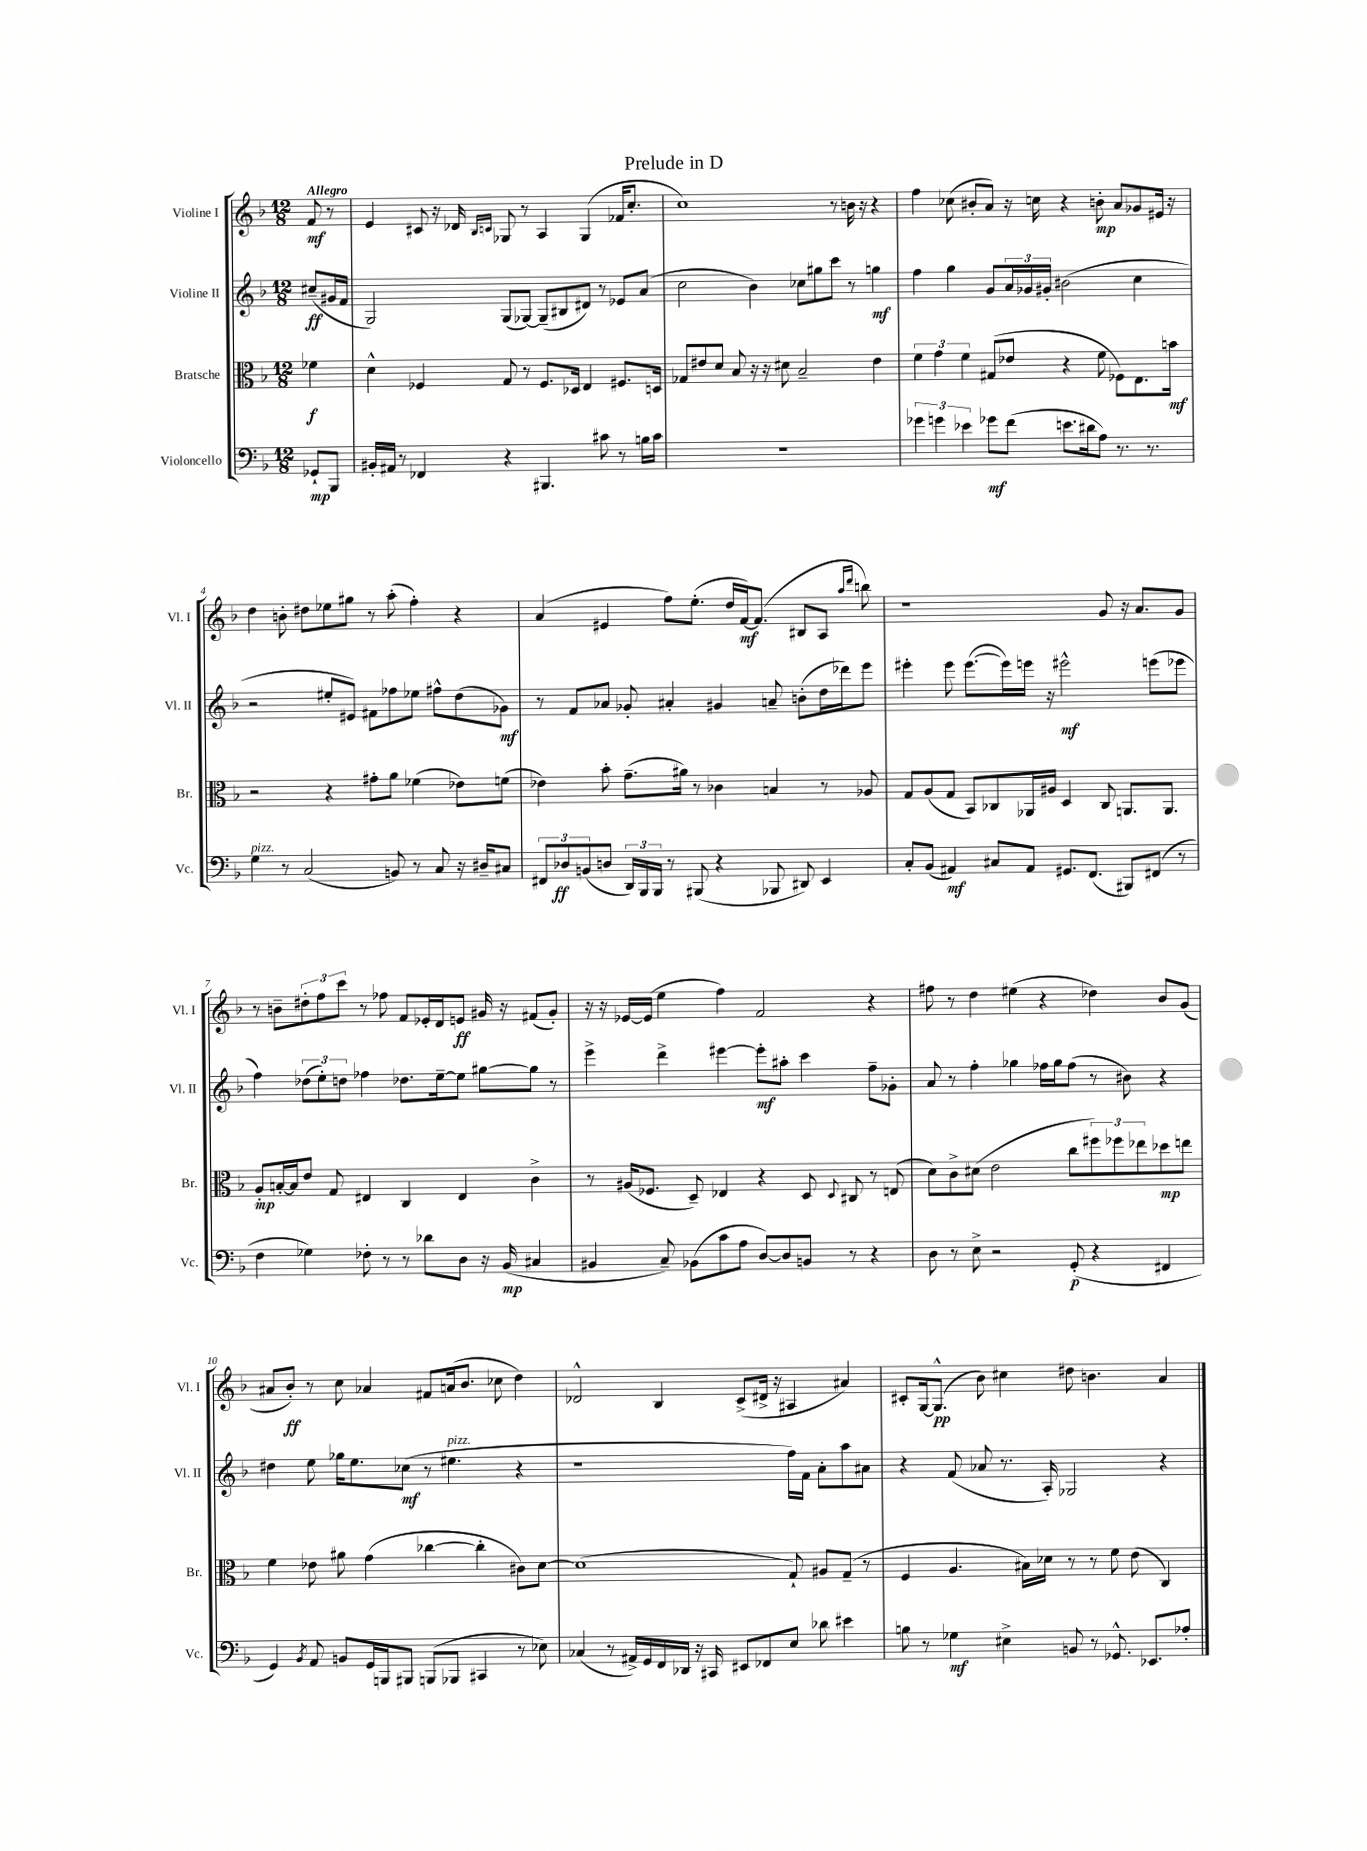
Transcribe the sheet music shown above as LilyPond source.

\header { title = "Prelude in D" }
<<
\new StaffGroup <<
\new Staff = "s0" \with { instrumentName = "Violine I" shortInstrumentName = "Vl. I" } {
    \clef treble \key f \major \numericTimeSignature \time 12/8 \partial 4 \tempo "Allegro"
    f'8\mf r8 |
    e'4 cis'8 r16 des'16 \grace { bes16 c'16 } ges8 r8 a4 ges4( fes'16 c''8.-. |
    c''1) r8 b'16 r16 r4 |
    f''4 ces''8( bis'8-. a'8) r16 c''16 r4 b'8-.\mp a'8 ges'8 eis'16 r16 |
    d''4 b'8-. dis''8 ees''8 gis''8 r8 a''8-.( f''4-.) r4 |
    a'4( eis'4 f''8) e''8.-.( d''16 f'16~\mf) f'8.( bis8 a8 \grace { a''16 d'''16 } b''8) |
    r1 g'8 r16 a'8. g'8 |
    r8 b'8-- \tuplet 3/2 { dis''8-. f''8 c'''8 } r8 fes''8 f'8 ees'16-. d'16 e'8\ff gis'16 r16 fis'8( gis'8-.) |
    r16 r16 ees'16~ ees'16( e''4 f''4) f'2 r4 |
    fis''8 r8 d''4 eis''4( r4 des''4) bes'8 g'8( |
    ais'8 bes'8-.\ff) r8 c''8 aes'4 fis'8 a'16( bes'8. ces''8 d''4) |
    des'2-^ bes4 c'8->( dis'16-> r16 ais4 ais'4) |
    cis'8-. g16~ g8.-^\pp( bes'8) cis''4 dis''8 b'4. a'4 \bar "|." |
}
\new Staff = "s1" \with { instrumentName = "Violine II" shortInstrumentName = "Vl. II" } {
    \clef treble \key f \major \numericTimeSignature \time 12/8 \partial 4
    cis''8--\ff( gis'16 f'16 |
    g2) g8( ges8~) ges8--( bis8 dis'8) r8 ees'8 a'8( |
    c''2 bes'4) ces''8 gis''8 c'''8 r8 g''4\mf |
    f''4 g''4 g'8 \tuplet 3/2 { a'16 ges'16 gis'16-. } bis'2( c''4 |
    r2 eis''8-. eis'8) fis'8 fes''8 ees''8 fis''8-^ d''8( ges'8\mf) |
    r8 f'8 aes'8 ges'8-. ais'4-. gis'4 a'8-- b'8-.( d''16 des'''16) e'''8 |
    eis'''4-. eis'''8 eis'''8.~( eis'''16) e'''16 r16 eis'''2-^\mf e'''8( ees'''8 |
    f''4) \tuplet 3/2 { des''8( e''8-.) d''8 } fes''4 des''8. e''16~-- e''8 gis''8~ gis''8 r8 |
    e'''4-> d'''4-> eis'''4~ eis'''8-.\mf ais''8-. c'''4 f''8-- ges'8-. |
    a'8 r8 f''4-. ges''4 fes''16 ges''16 fes''8( r8 bis'8) r4 |
    dis''4 e''8 ges''16 e''8. ces''8\mf( r8 eis''4.^\markup { \italic "pizz." } r4 |
    r1 f''16) f'16 a'8-. a''8 ais'8 |
    r4 f'8( aes'8 r8. a16-.) ges2 r4 \bar "|." |
}
\new Staff = "s2" \with { instrumentName = "Bratsche" shortInstrumentName = "Br." } {
    \clef alto \key f \major \numericTimeSignature \time 12/8 \partial 4
    fes'4\f |
    d'4-^ fes4 g8 r8 fes8. des16 e4 fis8. d16 |
    ges8 eis'8 d'8 bes8 r16 r16 dis'8 bes2-- eis'4 |
    \tuplet 3/2 { f'4 g'4 f'4 } gis8( ees'8 r4 f'8 fes8) e8. b'16\mf |
    r2 r4 gis'8-. a'8 fes'4( ees'8) f'8( |
    ees'4) bes'8-. g'8.--( ais'16) r8 ces'4 b4 r8 aes8 |
    g8 a8( g8 bes,8) ces8 aes,16 ais16 d4 ces8 a,8. a,8. |
    a8-.\mp b16~-. b16 e'8 g8 eis4 c4 eis4 c'4-> |
    r8 ais16( fes8. d8--) ees4 r4 d8 \appoggiatura { d8 } cis8 r8 e8( |
    d'8) c'8-> dis'8( e'2 c''8 \tuplet 3/2 { fis''8) fes''8 ees''8 } des''8\mp e''8 |
    f'4 ees'8 ais'8 g'4( ces''4~ ces''4-. cis'8) d'8~ |
    d'1( g8-!) ais8 g8--( r8 |
    f4 a4. bis16) des'16 r8 r8 f'8 e'8( c4) \bar "|." |
}
\new Staff = "s3" \with { instrumentName = "Violoncello" shortInstrumentName = "Vc." } {
    \clef bass \key f \major \numericTimeSignature \time 12/8 \partial 4
    ges,8-!\mp bes,,8 |
    bis,16-. ais,16 r8 fes,4 r4 bis,,4. cis'8 r8 b16 cis'16 |
    R1. |
    \tuplet 3/2 { ges'4 g'4 ees'4 } ges'8\mf f'8( e'8. dis'16 a8) r8. r8. |
    g4^\markup { \italic "pizz." } r8 c2( b,8) r8 c8 r16 dis16-- cis8 |
    \tuplet 3/2 { fis,8 des8\ff b,8( } d8 \tuplet 3/2 { d,16) bes,,16 bes,,16 } r8 bis,,8( r4 bes,,8 dis,8) e,4 |
    c8-. bes,8( ais,4\mf) cis8 ais,8 gis,8. f,8.( bis,,8) fis,8( r8 |
    f4 ges4) fes8-. r8 r8 des'8 d8 r16 bes,16\mp( cis4 |
    bis,4 c8--) bes,8( c'8 a8 d8~) d8 b,8 r8 r4 |
    d8 r8 e8-> r2 g,8-.\p( r4 fis,4 |
    g,4) \acciaccatura { bes,8 } a,8 b,8 g,16 b,,16 bis,,8 b,,8( bes,,8 cis,4 r8 ees8) |
    ces4( r8 ais,16->) g,16 f,16 des,16 r16 cis,16 eis,8 fes,8 e8 des'8 eis'4 |
    b8 r8 ges4\mf eis4-> b,8 r8 ges,8.-^ ees,8. aes8-. \bar "|." |
}
>>
>>
